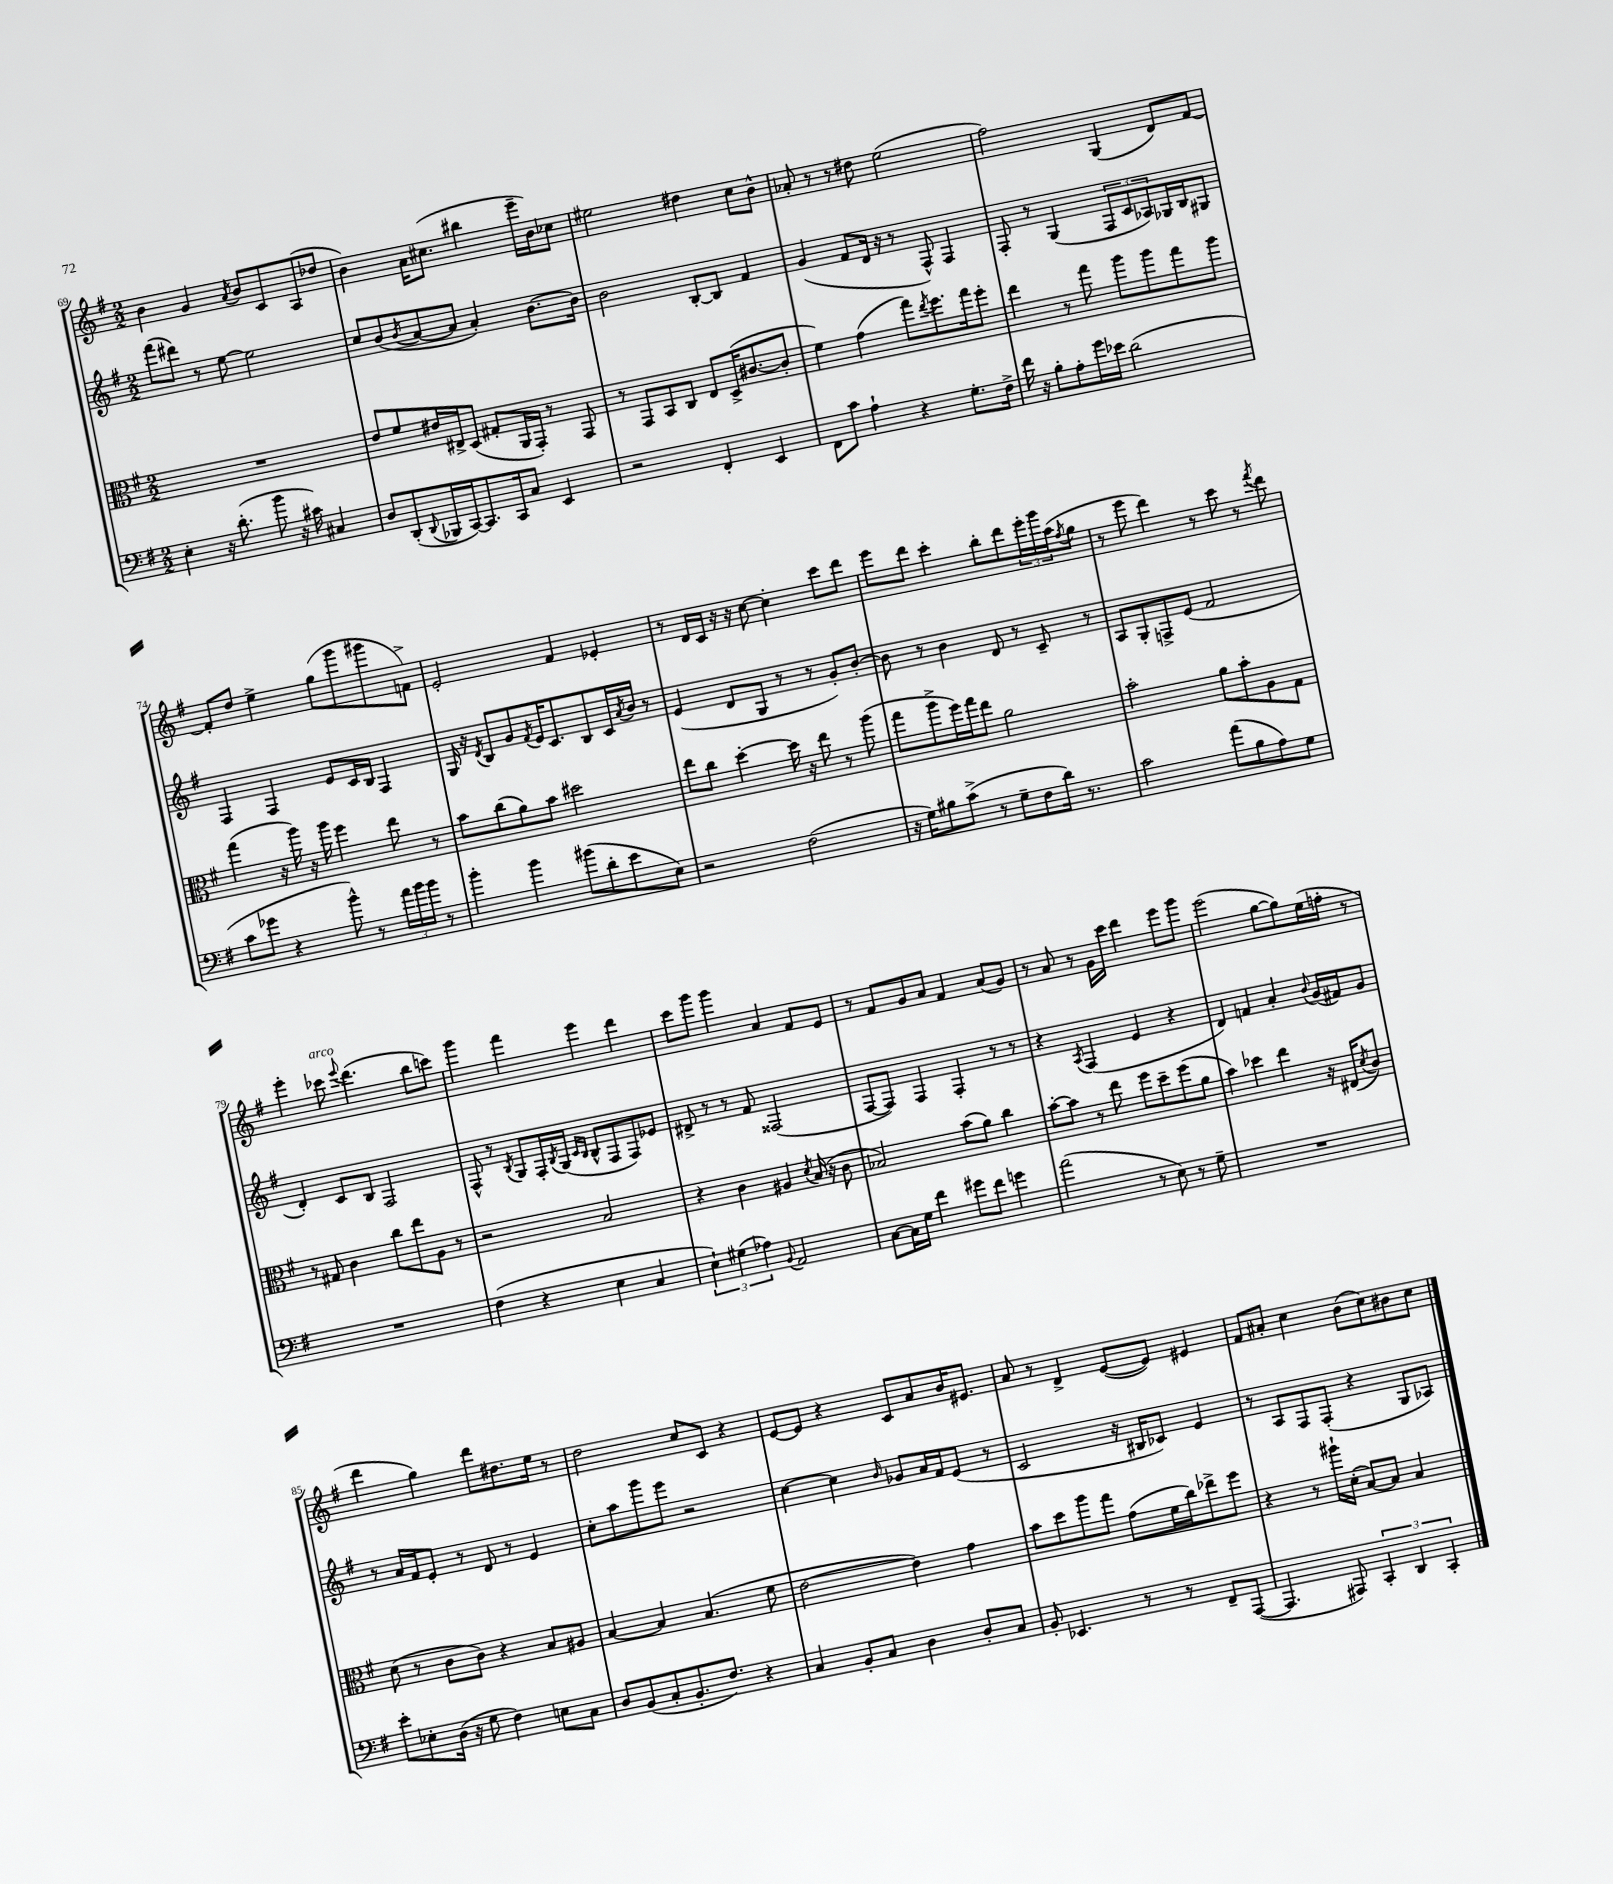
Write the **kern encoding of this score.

**kern	**kern	**kern	**kern
*staff4	*staff3	*staff2	*staff1
*clefF4	*clefC3	*clefG2	*clefG2
*k[f#]	*k[f#]	*k[f#]	*k[f#]
*M2/2	*M2/2	*M2/2	*M2/2
4E'	1r	(8fff#	4b
.	.	8ddd#)	.
16r	.	8r	4g
(8.d'	.	.	.
.	.	[8ee	.
.	.	.	8qa
8b	.	2ee]	8b
16r	.	.	8c
16c#)	.	.	.
4C#	.	.	(8A
.	.	.	8dd-
=	=	=	=
8D	8e	8cc	4b)
(8DD'	8f#	(8b	.
8qqDD	.	8qb	.
16BBB-	16e#	[8a	16a
[16CC)	16E#^	.	(8.cc#
8.CC]	(8D	8a]	.
.	8G#'	4a')	4bb#
16CC	.	.	.
8C	16AA	.	.
.	16GG')	.	.
4EE	8r	[8.b	16eee~
.	.	.	16b)
.	8GG	.	8cc-
.	.	16b]	.
=	=	=	=
2r	8r	2b	2ee#
.	8GG	.	.
.	8BB	.	.
.	8C	.	.
4FF#'	8E	[8B'	4dd#
.	(16D^	8B]	.
.	[8.c#	.	.
4EE	.	4f#	8cc
.	8c#']	.	8b^^
=	=	=	=
8FF#	4f#)	(4g	8a-'
8c	.	.	8r
4A`	(4g	8f#	8r
.	.	16d	8dd#
.	.	16r	.
4r	8gg)	8r	(2ee
.	8qee	.	.
.	8.ff#	8F#^^)	.
8.G'	.	4F#	.
.	16gg	.	.
.	8ff#'	.	.
16F#^	.	.	.
=	=	=	=
16f#	4ee	8F#'	2ff#)
16r	.	.	.
8B'	.	8r	.
8A'	8r	(4G	.
16g	8gg	.	.
16e-	.	.	.
(2d	8aa	12F#	(4G
.	.	12c	.
.	8aa	.	.
.	.	12A-)	.
.	8gg	16G-	8d)
.	.	16B	.
.	8aa	8G#	[8f#
=	=	=	=
8c	(4gg	4F#	8f#']
8g-	.	.	8dd
4r	16r	4F#	4ee^
.	16aa)	.	.
.	16r	.	.
.	16aa	.	.
8b^^)	4ff#	8e	(8gg
8r	.	16c	8ggg
.	.	16B	.
24a	8ee	4F#	8ggg#
24b	.	.	.
24b	.	.	.
8r	8r	.	8f^)
=	=	=	=
4b'	8b	16G	2e'
.	.	16r	.
.	.	8qd	.
.	(8cc	8B	.
4b	8a)	8g	.
.	.	8qf#	.
.	8b	16e	.
.	.	8.c	.
(8b#	2dd#	.	4f#
8d'	.	8B	.
8e	.	16c	4e-'
.	.	8qa	.
.	.	16b	.
8E)	.	8r	.
=	=	=	=
2r	8ee	(4e	8r
.	8cc	.	16d
.	.	.	16c
.	[4dd'	8d	16r
.	.	.	16r
.	.	8G	[8cc
(2F#	16dd]	8r	4cc']
.	16r	.	.
.	8ee	8r	.
.	8r	8g')	8ccc
.	(8aa	[8b'	8ddd
=	=	=	=
16r	8gg	8b]	8eee
16G)	.	.	.
8B#	8aa^	8r	8ddd
(8c^	16ff#)	4b	4ccc'
.	16gg	.	.
8r	8ee	.	.
8G~	2a	8d	8bb'
8F#	.	8r	8ddd
16d)	.	8c~	24eee'
.	.	.	24ggg
8.r	.	.	.
.	.	.	(24aa
.	.	.	8qff#
.	.	8r	8gg
=	=	=	=
2c	2b'	8A	8r
.	.	8G'	8eee
.	.	8F^	4ddd)
.	.	(8e	.
(8a	8a	2f#	8r
8B	8b'	.	8ccc
8A)	8A	.	8r
.	.	.	8qfff#
8G	8G	.	8ddd
=	=	=	=
1r	8r	4d')	4eee'
.	8G#	.	.
.	4c	8c	8ccc-
.	.	.	8qqeee
.	.	8B	(4.ddd
.	8cc	2F#	.
.	8ee	.	.
.	8A	.	8bb
.	8r	.	8ccc)
=	=	=	=
(4F#	2r	8F#^^	4ggg
.	.	8r	.
.	.	8qB	.
4r	.	8G	4fff#
.	.	16F#'	.
.	.	8qB	.
.	.	(16G	.
.	.	16qqc	.
.	.	16qqB	.
4E	2B	8B^^	4eee
.	.	8F#	.
4C	.	8F#)	4ddd
.	.	8e-	.
=	=	=	=
6E`)	4r	8d#^	8ccc
.	.	8r	8ggg
(6G#	.	.	.
.	4c	8r	4ggg
6A-)	.	.	.
.	.	8f#	.
8qqBB	.	.	.
2AA	4A#	(2F##	4a
.	8qd	.	.
.	(16B	.	8f#
.	16r	.	.
.	8c	.	8e
=	=	=	=
[8C	2B-)	[8F#	8r
16C]	.	8F#])	8f#
16G	.	.	.
4f#	.	4F#	8g
.	.	.	8a
8g#	(8b	4F#'	4f#
8f#	8a)	.	.
4g	4cc	8r	(8a
.	.	8r	8g)
=	=	=	=
(2a	[8b'	4r	8r
.	8b]	.	8a
.	.	8qA	.
.	8r	(4F#	8r
.	8ee	.	16g
.	.	.	16ccc
8r	8ff#	4e	4ddd
8E)	8dd~	.	.
8r	(8ff#	4r	8eee
8G~	8a	.	8ggg
=	=	=	=
1r	4b)	4d)	(2eee
.	4dd-	4f	.
.	4ee	4a'	[8gg
.	.	.	8gg])
.	.	8qqb	.
.	16r	(16g	(16ee
.	(16E#	16f#)	16ff'
.	8qd	.	.
.	8c)	8g	8r
=	=	=	=
8e'	(8d	8r	4ddd
8E-'	8r	16a	.
.	.	16f#	.
(16D	8c	8e'	4gg)
16r	.	.	.
8G	8c)	8r	.
4F#)	4r	8d	8ddd
.	.	8r	8.dd#
8E	8B	4e	.
.	.	.	16ee
8C	8A#	.	8r
=	=	=	=
8D	[4B	8cc'	2dd
(8BB	.	8aa	.
8C'	4B]	8ggg	.
8.BB'	.	8eee	.
.	(4.B	2r	8cc
8.F#)	.	.	.
.	.	.	8c
4r	.	.	4r
.	8f#	.	.
=	=	=	=
4C	[2e	[4cc	[8e
.	.	.	8e]
8BB'	.	4cc]	4r
8C	.	.	.
.	.	16qqb	.
4D	4e])	8g-	8c
.	.	16a	8a
.	.	16f#	.
8D'	4g	(8e	16b
.	.	.	8.e#
8C	.	8r	.
=	=	=	=
8BB'	8b	2c	8a
4.EE-	8dd	.	8r
.	8aa	.	4d^
.	8gg	.	.
8r	(8g	16r	([8e
.	.	16B#	.
8r	16f#	8c-)	8e])
.	16cc)	.	.
8FF#~	8ee-^	4e	4e#
([8AAA	8ff#	.	.
=	=	=	=
4.AAA]	4r	8r	8f#
.	.	8A	8a#'
.	8r	8F#	4cc
8AAA#)	16aa#`	(8F#'	.
.	(16d'	.	.
6CC'	[8B)	4r	(8b
.	8B]	.	8cc)
6DD	.	.	.
.	4B	8G	8b#
6CC'	.	.	.
.	.	8A-)	8cc
==	==	==	==
*-	*-	*-	*-
